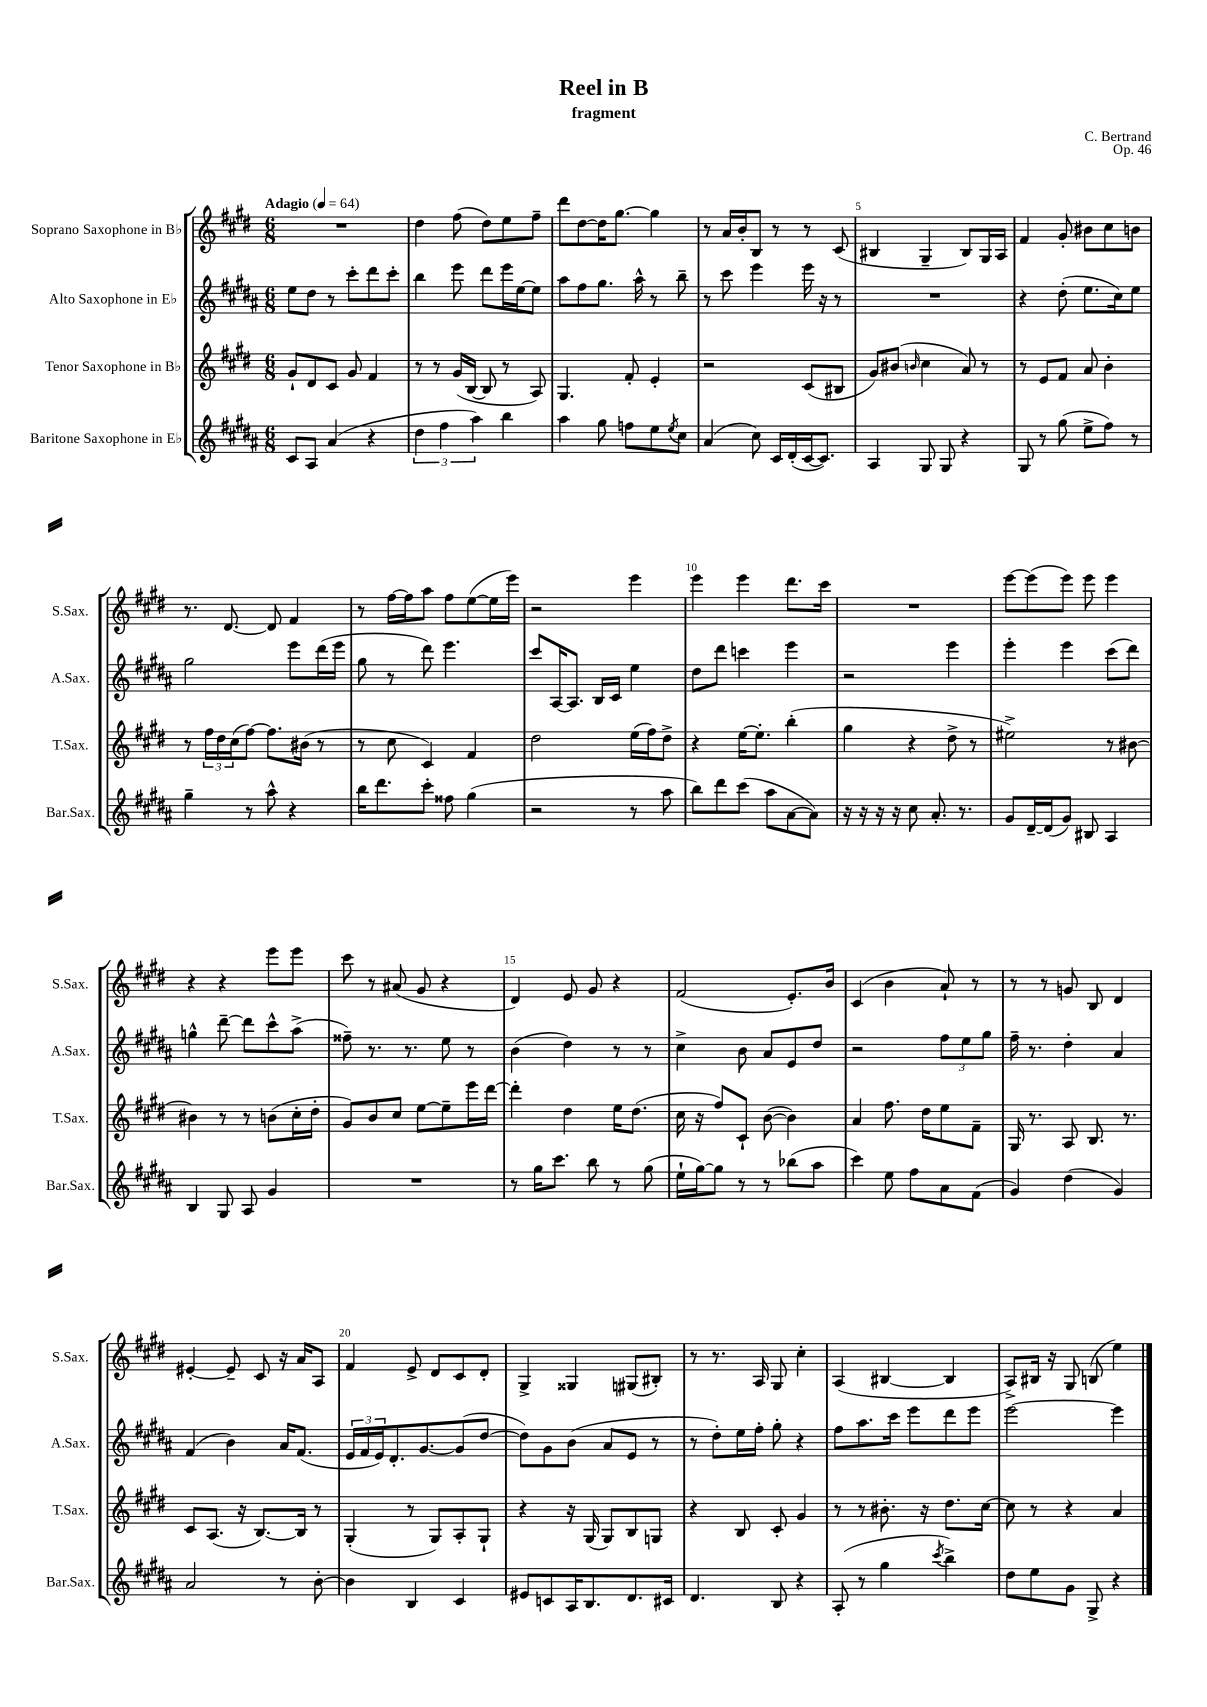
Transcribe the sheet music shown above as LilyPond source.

\header { title = "Reel in B" composer = "C. Bertrand" subtitle = "fragment" opus = "Op. 46" }
<<
\new StaffGroup <<
\new Staff = "s0" \with { instrumentName = "Soprano Saxophone in Bb" shortInstrumentName = "S.Sax." } {
    \clef treble \key e \major \numericTimeSignature \time 6/8 \tempo "Adagio" 4 = 64
    R2. |
    dis''4 fis''8( dis''8) e''8 fis''8-- |
    dis'''8 dis''8~ dis''16 gis''8.~ gis''4 |
    r8 a'16 b'16-. b8 r8 r8 cis'8( |
    bis4 gis4-- bis8) gis16 a16 |
    fis'4 gis'8-. bis'8 cis''8 b'8 |
    r8. dis'8.~ dis'8 fis'4 |
    r8 fis''16~ fis''16 a''8 fis''8 e''8~( e''16 e'''16) |
    r2 e'''4 |
    e'''4 e'''4 dis'''8. cis'''16 |
    R2. |
    e'''8~ e'''8( e'''8) e'''8 e'''4 |
    r4 r4 e'''8 e'''8 |
    cis'''8 r8 ais'8( gis'8 r4 |
    dis'4) e'8 gis'8 r4 |
    fis'2( e'8.-.) b'16 |
    cis'4( b'4 a'8-!) r8 |
    r8 r8 g'8 b8 dis'4 |
    eis'4~-. eis'8-- cis'8 r16 a'16 a8 |
    fis'4 e'8-> dis'8 cis'8 dis'8-. |
    gis4-> gisis4 gis8( bis8-.) |
    r8 r8. a16 gis8 cis''4-. |
    a4( bis4~ bis4 |
    a8->) bis16 r16 gis8 b8( e''4) \bar "|." |
}
\new Staff = "s1" \with { instrumentName = "Alto Saxophone in Eb" shortInstrumentName = "A.Sax." } {
    \clef treble \key b \major \numericTimeSignature \time 6/8
    e''8 dis''8 r8 cis'''8-. dis'''8 cis'''8-. |
    b''4 e'''8 dis'''8 e'''16 e''16~ e''8 |
    ais''8 fis''8 gis''8. ais''16-^ r8 b''8-- |
    r8 cis'''8 e'''4 e'''16 r16 r8 |
    R2. |
    r4 dis''8-.( e''8. cis''16) e''8 |
    gis''2 e'''8 dis'''16( e'''16 |
    gis''8 r8 dis'''8) e'''4. |
    cis'''8 ais16~ ais8. b16 cis'16 e''4 |
    dis''8 dis'''8 c'''4 e'''4 |
    r2 e'''4 |
    e'''4-. e'''4 cis'''8( dis'''8) |
    g''4-^ dis'''8~-- dis'''8 cis'''8-^ ais''8->( |
    fisis''8--) r8. r8. e''8 r8 |
    b'4( dis''4) r8 r8 |
    cis''4-> b'8 ais'8 e'8 dis''8 |
    r2 \tuplet 3/2 { fis''8 e''8 gis''8 } |
    fis''16-- r8. dis''4-. ais'4 |
    fis'4( b'4) ais'16 fis'8.( |
    \tuplet 3/2 { e'16 fis'16 e'16) } dis'8.-. gis'8.~ gis'8( dis''8~ |
    dis''8) gis'8 b'8( ais'8 e'8 r8 |
    r8 dis''8-.) e''16 fis''16-. gis''8-. r4 |
    fis''8 ais''8. cis'''16 e'''8 dis'''8 e'''8 |
    e'''2~ e'''4 \bar "|." |
}
\new Staff = "s2" \with { instrumentName = "Tenor Saxophone in Bb" shortInstrumentName = "T.Sax." } {
    \clef treble \key e \major \numericTimeSignature \time 6/8
    gis'8-! dis'8 cis'8 gis'8 fis'4 |
    r8 r8 gis'16( b16~ b8 r8 a8) |
    gis4. fis'8-. e'4-. |
    r2 cis'8( bis8 |
    gis'8) bis'8( \grace { b'16 } cis''4 a'8) r8 |
    r8 e'8 fis'8 a'8 b'4-. |
    r8 \tuplet 3/2 { fis''16 dis''16 cis''16( } fis''8~) fis''8. bis'16( r8 |
    r8 cis''8 cis'4) fis'4 |
    dis''2 e''16( fis''16) dis''8-> |
    r4 e''16~ e''8.-. b''4-.( |
    gis''4 r4 dis''8-> r8 |
    eis''2->) r8 bis'8~ |
    bis'4 r8 r8 b'8( cis''16-. dis''16-. |
    gis'8) b'8 cis''8 e''8~ e''8-- e'''16 dis'''16~ |
    dis'''4-. dis''4 e''16 dis''8.( |
    cis''16 r16 fis''8) cis'8-! b'8~( b'4) |
    a'4 fis''8. dis''16 e''8 fis'8-- |
    gis16 r8. a8 b8. r8. |
    cis'8 a8.( r16 b8.~) b16 r8 |
    gis4-.( r8 gis8) a8-. gis8-! |
    r4 r16 gis16( gis8) b8 g8 |
    r4 b8 cis'8-. gis'4 |
    r8 r8 bis'8.-. r16 dis''8. cis''16~ |
    cis''8 r8 r4 a'4 \bar "|." |
}
\new Staff = "s3" \with { instrumentName = "Baritone Saxophone in Eb" shortInstrumentName = "Bar.Sax." } {
    \clef treble \key b \major \numericTimeSignature \time 6/8
    cis'8 ais8 ais'4( r4 |
    \tuplet 3/2 { dis''4 fis''4 ais''4) } b''4 |
    ais''4 gis''8 f''8 e''8 \acciaccatura { e''8 } cis''8 |
    ais'4( cis''8) cis'16 dis'16-.( cis'16~ cis'8.) |
    ais4 gis8 gis8 r4 |
    gis8 r8 gis''8( e''8-> fis''8) r8 |
    gis''4-- r8 ais''8-^ r4 |
    b''16 dis'''8. cis'''8-. fisis''8 gis''4( |
    r2 r8 ais''8 |
    b''8) dis'''8 cis'''8( ais''8 ais'8~ ais'8) |
    r16 r16 r16 r16 cis''8 ais'8.-. r8. |
    gis'8 dis'16~-- dis'16( gis'8) bis8 ais4 |
    b4 gis8 ais8 gis'4 |
    R2. |
    r8 gis''16 cis'''8. b''8 r8 gis''8( |
    e''16-! gis''16~) gis''8 r8 r8 bes''8( ais''8 |
    cis'''4) e''8 fis''8 ais'8 fis'8( |
    gis'4) dis''4( gis'4) |
    ais'2 r8 b'8~-. |
    b'4 b4 cis'4 |
    eis'8 c'8 ais16 b8. dis'8. cis'16 |
    dis'4. b8 r4 |
    ais8-.( r8 gis''4 \acciaccatura { cis'''8 } b''4->) |
    dis''8 e''8 gis'8 gis8-> r4 \bar "|." |
}
>>
>>
\layout { \context { \Score \override BarNumber.break-visibility = ##(#f #t #t) barNumberVisibility = #(every-nth-bar-number-visible 5) } }
